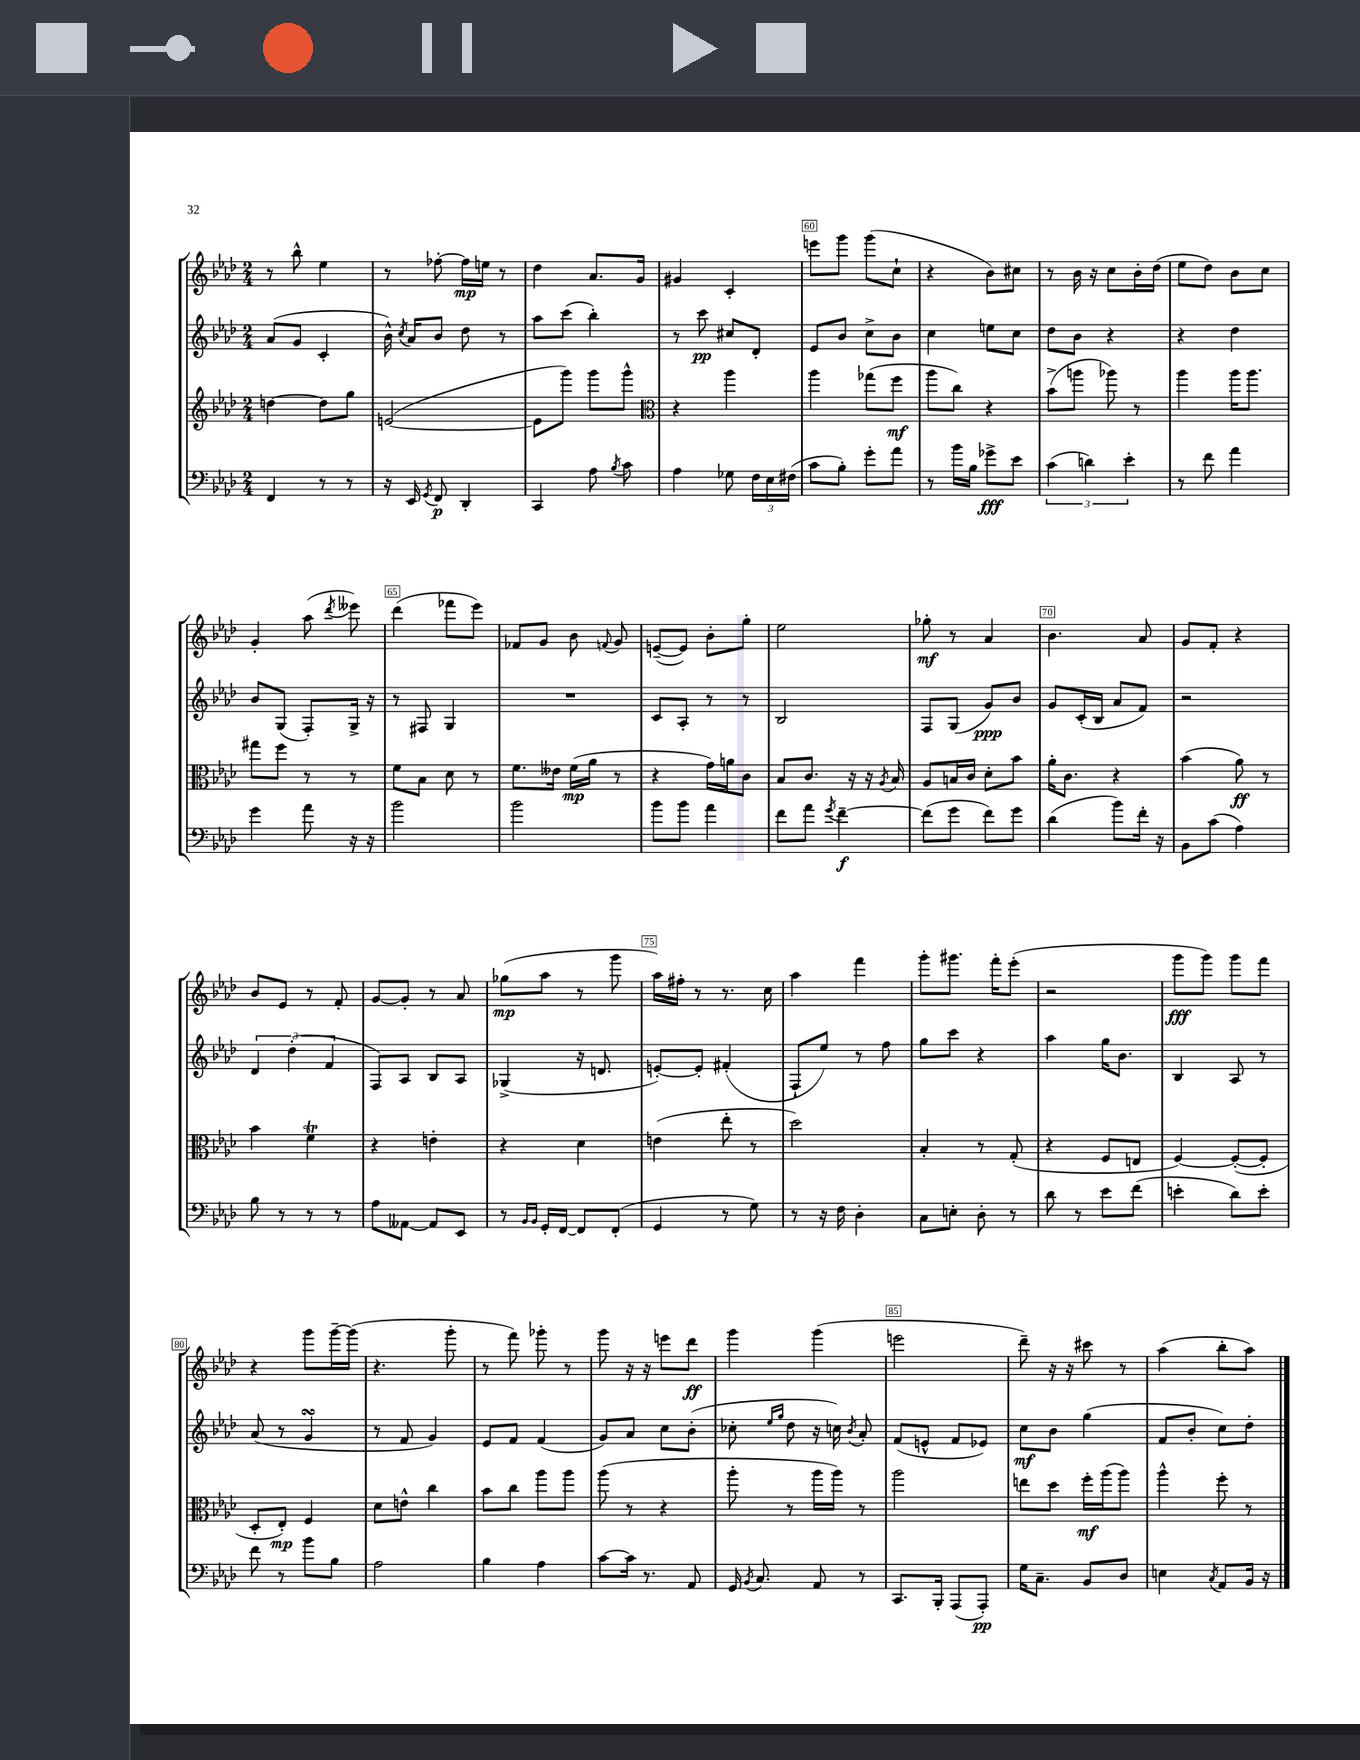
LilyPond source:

<<
\new StaffGroup <<
\new Staff = "s0" {
    \clef treble \key aes \major \numericTimeSignature \time 2/4
    \autoBeamOff r8 bes''8-^ ees''4 |
    r8 fes''8~-. fes''16[\mp e''16] r8 |
    des''4 aes'8.[ g'16] |
    gis'4 c'4-. |
    e'''8[ g'''8] g'''8[( c''8]-! |
    r4 bes'8[) cis''8] |
    r8 bes'16 r16 c''8[ bes'16-. des''16]( |
    ees''8[ des''8]) bes'8[ c''8] |
    g'4-. aes''8( \acciaccatura { des'''8 } eeses'''8) |
    des'''4( fes'''8[ ees'''8]) |
    fes'8[ g'8] bes'8 \appoggiatura { f'8 } g'8 |
    e'8[~--( e'8]) bes'8[-. g''8]-. |
    ees''2 |
    ges''8-.\mf r8 aes'4 |
    bes'4. aes'8 |
    g'8[ f'8]-. r4 |
    bes'8[ ees'8] r8 f'8-. |
    g'8[~ g'8]-. r8 aes'8 |
    ges''8[\mp( aes''8] r8 g'''8 |
    aes''16[) fis''16]-. r8 r8. c''16 |
    aes''4 f'''4 |
    g'''8[-. gis'''8.] f'''16[-. ees'''8]-.( |
    r2 |
    g'''8[\fff g'''8]) g'''8[ f'''8] |
    r4 g'''8[ g'''16~-- g'''16]( |
    r4. g'''8-. |
    r8 f'''8) ges'''8-. r8 |
    g'''8 r16 r16 e'''8[ des'''8]\ff |
    g'''4 g'''4( |
    e'''2 |
    des'''8--) r16 r16 cis'''8 r8 |
    aes''4( bes''8[-. aes''8]) \bar "|." |
}
\new Staff = "s1" {
    \clef treble \key aes \major \numericTimeSignature \time 2/4
    \autoBeamOff aes'8[( g'8] c'4-. |
    bes'16-^) \acciaccatura { c''8 } aes'16[ bes'8] des''8 r8 |
    aes''8[ c'''8]( bes''4-.) |
    r8 c'''8\pp cis''8[ des'8]-. |
    ees'8[ bes'8] c''8[-> bes'8] |
    c''4 e''8[ c''8] |
    des''8[ bes'8] r4 |
    r4 des''4 |
    bes'8[ g8]( f8[-.) g16]-> r16 |
    r8 fis8 g4 |
    R2 |
    c'8[ aes8]-. r8 r8 |
    bes2 |
    f8[ g8]( g'8[\ppp) bes'8] |
    g'8[ c'16-.( bes16] aes'8[ f'8]) |
    r2 |
    \tuplet 3/2 { des'4 des''4-.( f'4 } |
    f8[) aes8] bes8[ aes8] |
    ges4->( r16 d'8. |
    e'8[~-.) e'8]-. fis'4-.( |
    f8[-! ees''8]) r8 f''8 |
    g''8[ c'''8] r4 |
    aes''4 g''16[ bes'8.] |
    bes4 aes8 r8 |
    aes'8( r8 g'4\turn |
    r8 f'8 g'4) |
    ees'8[ f'8] f'4( |
    g'8[) aes'8] c''8[ bes'8]-.( |
    ces''8-. \grace { ees''16[ g''16] } des''8 r16 c''16) \acciaccatura { bes'8 } aes'8-. |
    f'8[( e'8]-^ f'8[ ees'8]) |
    c''8[\mf bes'8] g''4( |
    f'8[ bes'8]-. c''8[) des''8]-. \bar "|." |
}
\new Staff = "s2" {
    \clef treble \key aes \major \numericTimeSignature \time 2/4
    \autoBeamOff d''4~ d''8[ g''8] |
    e'2~( |
    e'8[ g'''8]) g'''8[ g'''8]-^ |
    \clef alto r4 aes''4 |
    aes''4 ges''8[( f''8]\mf |
    aes''8[ c''8]) r4 |
    bes'8[->( a''8] aes''8) r8 |
    aes''4 aes''16[ aes''8.] |
    gis''8[ f''8] r8 r8 |
    f'8[ bes8] des'8 r8 |
    f'8.[ eeses'16] f'16[\mp( aes'16] r8 |
    r4 g'16[) a'16 c'8] |
    bes8[ c'8.] r16 r16 \acciaccatura { aes8 } bes16 |
    aes8[ b16 c'16] des'8[-. bes'8] |
    aes'16[-. c'8.] r4 |
    bes'4( aes'8\ff) r8 |
    bes'4 f'4\trill |
    r4 e'4-. |
    r4 des'4 |
    e'4( ees''8-. r8 |
    des''2) |
    bes4-. r8 g8-.( |
    r4 f8[ e8] |
    f4~) f8[~-.( f8]-. |
    des8[-. ees8]-.\mp) f4 |
    des'8[ e'8]-^ c''4 |
    bes'8[ c''8] aes''8[ aes''8] |
    aes''8( r8 r4 |
    aes''8-. r8 aes''16[ aes''16]) r8 |
    aes''2 |
    e''8[ des''8] f''16[-.\mf aes''16( aes''8]) |
    aes''4-^ f''8-. r8 \bar "|." |
}
\new Staff = "s3" {
    \clef bass \key aes \major \numericTimeSignature \time 2/4
    \autoBeamOff f,4 r8 r8 |
    r16 ees,16 \acciaccatura { g,8 } f,8\p des,4-. |
    c,4 aes8 \acciaccatura { bes8 } c'8 |
    aes4 ges8 \tuplet 3/2 { f16[ ees16 fis16]( } |
    c'8[ bes8]-.) g'8[-. aes'8] |
    r8 bes'16[ bes16] ges'8[->\fff ees'8] |
    \tuplet 3/2 { c'4( d'4) ees'4-. } |
    r8 f'8 aes'4 |
    g'4 aes'8 r16 r16 |
    bes'2 |
    bes'2 |
    bes'8[ bes'8] aes'4 |
    f'8[ aes'8] \acciaccatura { g'8 } f'4~--\f |
    f'8[( g'8] f'8[) g'8] |
    des'4( bes'8[) f'16]-. r16 |
    bes,8[ c'8]( aes4) |
    bes8 r8 r8 r8 |
    aes8[ aeses,8]~ aeses,8[ ees,8] |
    r8 \grace { bes,16[ bes,16] } g,16[-. f,16]~ f,8[ f,8]-.( |
    g,4 r8 g8) |
    r8 r16 f16 des4-. |
    c8[ e8]-. des8-. r8 |
    des'8 r8 ees'8[ f'8]( |
    e'4-. des'8[) e'8]-. |
    f'8 r8 bes'8[ bes8] |
    aes2 |
    bes4 aes4 |
    c'8[~ c'16] r8. aes,8 |
    g,16 \acciaccatura { bes,8 } c8. aes,8 r8 |
    c,8.[ bes,,16]-. aes,,8[( aes,,8]-.\pp) |
    g16[ c8.]-- bes,8[ des8] |
    e4 \acciaccatura { c8 } aes,8[ bes,16] r16 \bar "|." |
}
>>
>>
